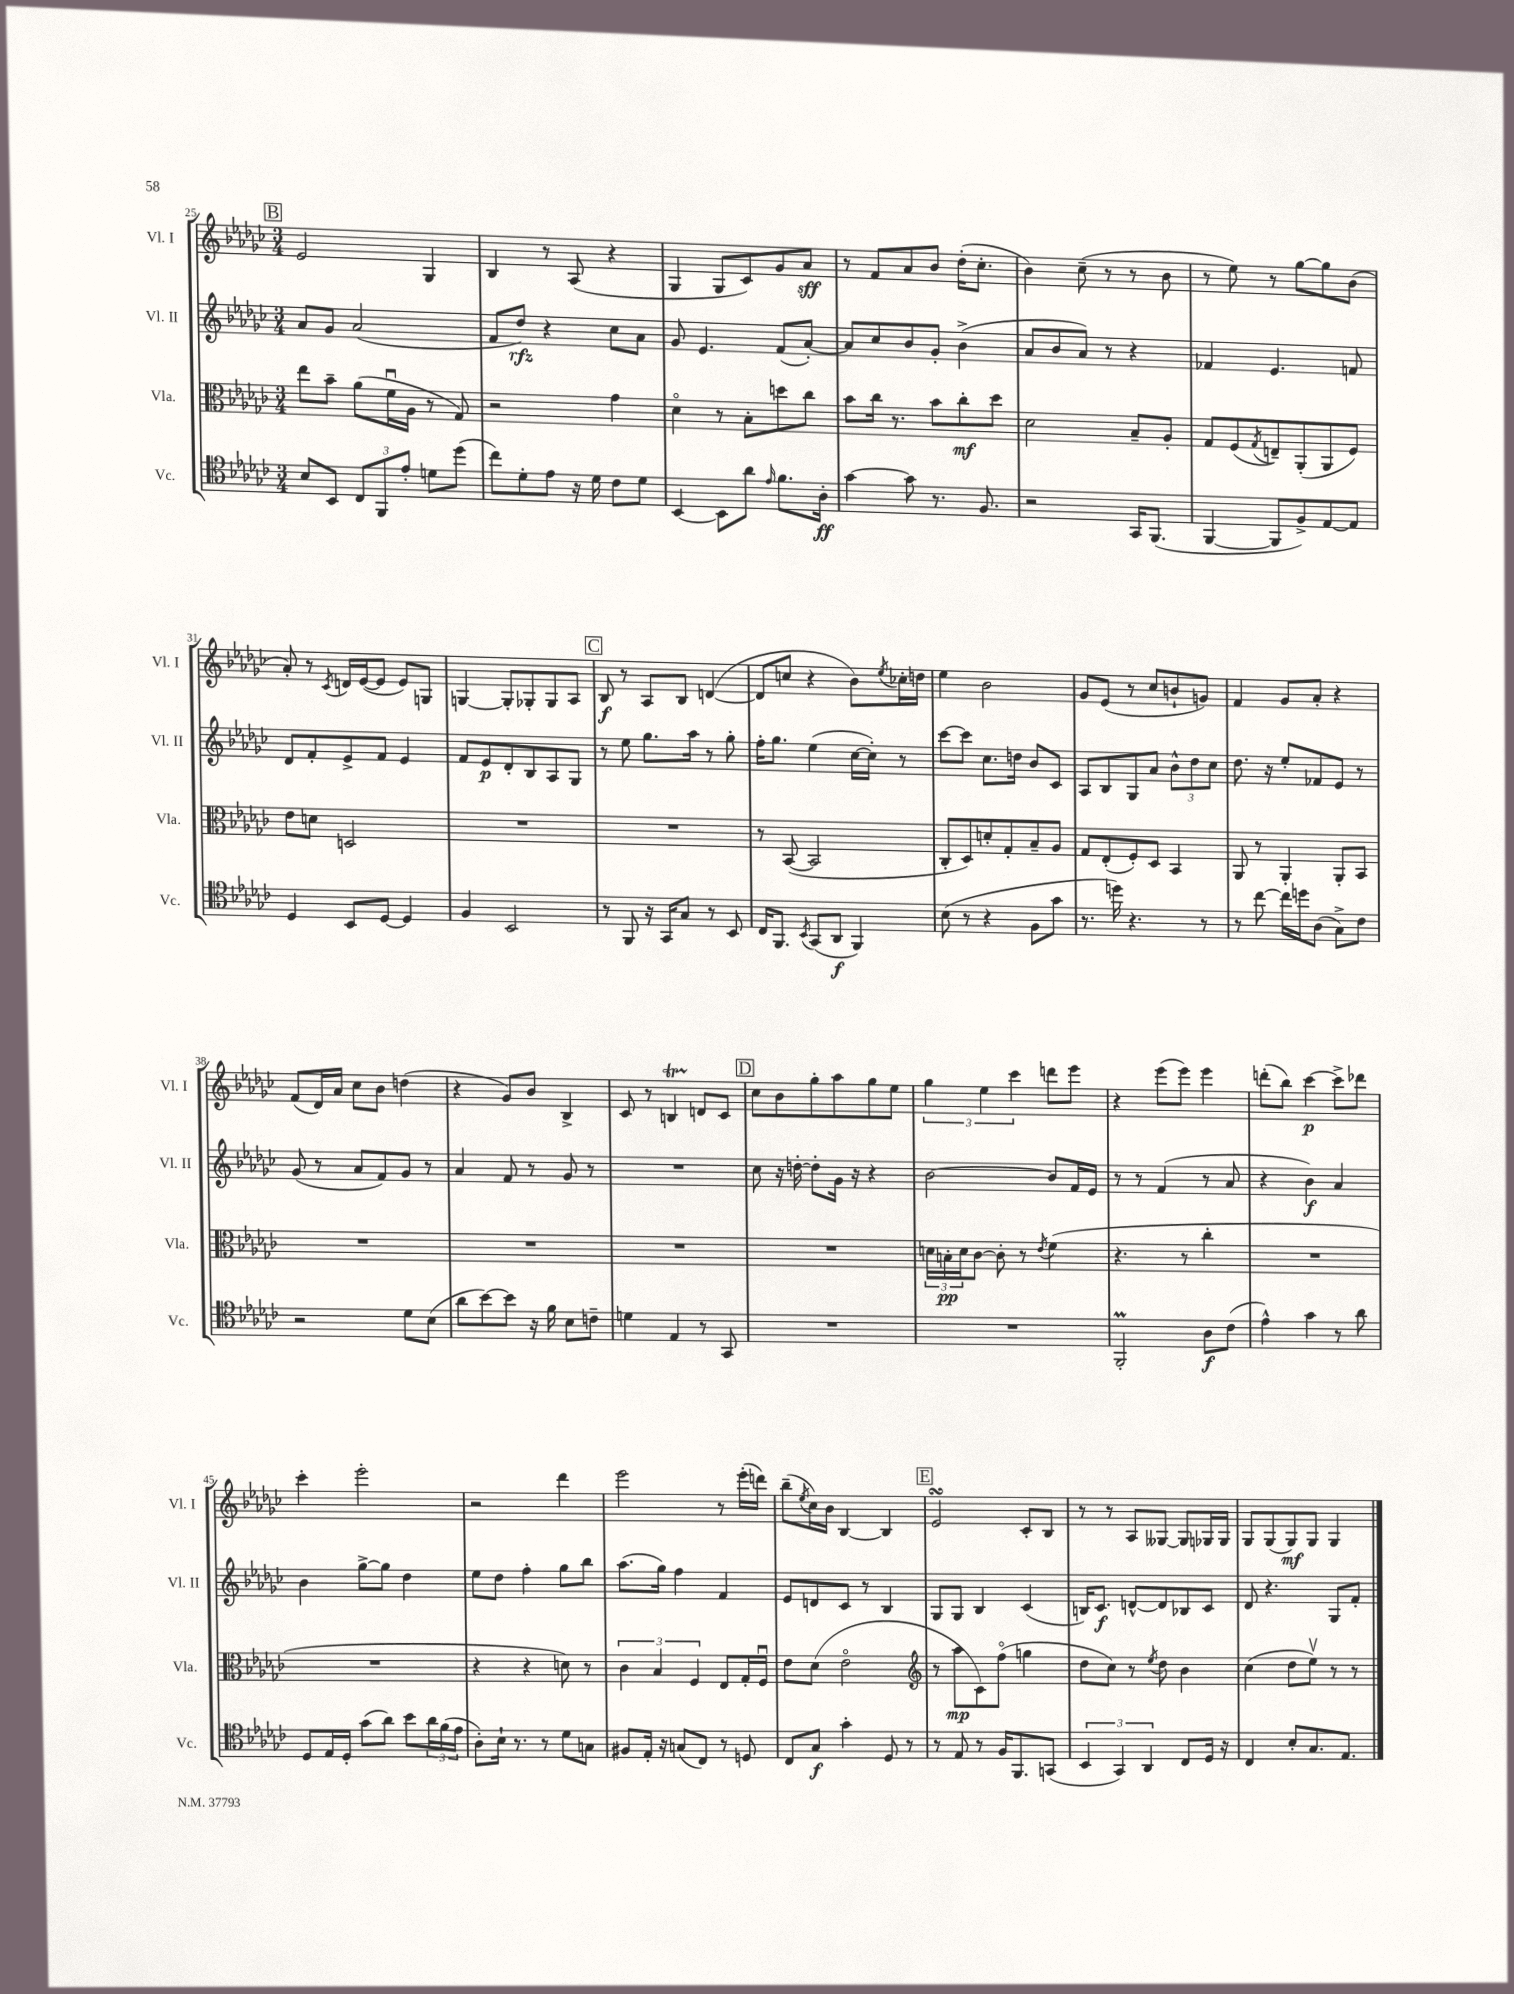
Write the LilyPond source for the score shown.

<<
\new StaffGroup <<
\new Staff = "s0" \with { instrumentName = "Vl. I" shortInstrumentName = "Vl. I" } {
    \clef treble \key ges \major \numericTimeSignature \time 3/4
    \mark \markup { \box "B" } ees'2 ges4 |
    bes4 r8 aes8( r4 |
    ges4 ges8 ces'8) ges'8 aes'8\sff |
    r8 f'8 aes'8 bes'8 des''16-.( ces''8.-. |
    bes'4) ces''8--( r8 r8 bes'8 |
    r8 ees''8) r8 ges''8~ ges''8 bes'8( |
    aes'8-.) r8 \acciaccatura { ces'8 } d'16 ees'16~( ees'8 ees'8) g8 |
    g4~ g8-. ges8-. ges8 aes8 |
    \mark \markup { \box "C" } bes8\f r8 aes8 bes8 d'4~( |
    d'8 c''8 r4 bes'8) \acciaccatura { ees''8 } ces''16-. d''16 |
    ees''4 bes'2 |
    ges'8 ees'8( r8 ces''8 b'8-! g'8) |
    f'4 ges'8 aes'8-. r4 |
    f'8( des'16) aes'16 ces''8 bes'8 d''4( |
    r4 ges'8) bes'8 bes4-> |
    ces'8 r8 b4\startTrillSpan d'8\stopTrillSpan ces'8 |
    \mark \markup { \box "D" } ces''8 bes'8 ges''8-. aes''8 ges''8 ees''8 |
    \tuplet 3/2 { ges''4 ees''4 ces'''4 } d'''8 ees'''8 |
    r4 ees'''8( ees'''8) ees'''4 |
    d'''8-.( bes''8) ces'''4~\p ces'''8-> des'''8 |
    ces'''4-. ees'''2-. |
    r2 des'''4 |
    ees'''2 r8 ees'''16-.( d'''16) |
    bes''8--( \acciaccatura { ees''8 } ces''16) bes'16 bes4~ bes4 |
    \mark \markup { \box "E" } ees'2\turn ces'8-. bes8 |
    r8 r8 aes8 geses8~ geses8 ges16 ges16 |
    ges8 ges8( ges8\mf) ges8 ges4 \bar "|." |
}
\new Staff = "s1" \with { instrumentName = "Vl. II" shortInstrumentName = "Vl. II" } {
    \clef treble \key ges \major \numericTimeSignature \time 3/4
    \mark \markup { \box "B" } aes'8 ges'8 aes'2( |
    f'8 des''8\rfz) r4 ces''8 aes'8 |
    ges'8 ees'4. f'8( aes'8~-.) |
    aes'8 ces''8 bes'8 ges'8-. bes'4->( |
    aes'8 bes'8 aes'8) r8 r4 |
    fes'4 ees'4. f'8 |
    des'8 f'8-. ees'8-> f'8 ees'4 |
    f'8 ees'8\p des'8-. bes8 aes8 ges8 |
    \mark \markup { \box "C" } r8 ees''8 ges''8. aes''16 r8 ges''8-. |
    f''16-. ges''8. ees''4( ces''16~ ces''16-.) r8 |
    ces'''8~ ces'''8 ces''8. d''16 bes'8 ces'8 |
    aes8 bes8 ges8 aes'8 \tuplet 3/2 { bes'8-^ des''8 ces''8 } |
    des''8. r16 ees''8-. fes'8 ees'8 r8 |
    ges'8( r8 aes'8 f'8) ges'8 r8 |
    aes'4 f'8 r8 ges'8 r8 |
    R2. |
    \mark \markup { \box "D" } ces''8 r16 d''16~-. d''8-. ges'16 r16 r4 |
    bes'2~ bes'8 f'16 ees'16 |
    r8 r8 f'4( r8 aes'8 |
    r4 bes'4\f) aes'4 |
    bes'4 ges''8~-> ges''8 des''4 |
    ees''8 des''8 f''4-. ges''8 bes''8 |
    aes''8.( ges''16) f''4 f'4 |
    ees'8 d'8 ces'8 r8 bes4 |
    \mark \markup { \box "E" } ges8 ges8 bes4 ces'4( |
    b16) ces'8.\f d'8~-^ d'8 bes8 ces'8 |
    des'8 r4. ges8 f'8-. \bar "|." |
}
\new Staff = "s2" \with { instrumentName = "Vla." shortInstrumentName = "Vla." } {
    \clef alto \key ges \major \numericTimeSignature \time 3/4
    \mark \markup { \box "B" } ees''8 bes'8-- aes'8( f'16\downbow aes16 r8 ges8) |
    r2 ges'4 |
    des'4\flageolet r8 bes8-. d''8 ces''8 |
    bes'8 ces''16 r8. bes'8 ces''8-.\mf des''8 |
    des'2 bes8-- aes8-. |
    ges8 f8( \acciaccatura { ges8 } e8--) aes,8-.( aes,8 f8) |
    ees'8 d'8 d2 |
    R2. |
    \mark \markup { \box "C" } R2. |
    r8 bes,8~( bes,2 |
    ces8-. des8) d'8-. ges8-. bes8-- aes8 |
    ges8 ees8-.( f8-.) des8 bes,4 |
    aes,8 r8 aes,4-. aes,8-. bes,8 |
    R2. |
    R2. |
    R2. |
    \mark \markup { \box "D" } R2. |
    \tuplet 3/2 { d'16 b16-.\pp d'16 } ces'8~ ces'8-. r8 \acciaccatura { ees'8 } f'4( |
    r4. r8 ces''4-. |
    R2. |
    R2. |
    r4 r4 d'8) r8 |
    \tuplet 3/2 { ces'4 bes4 f4 } ees8 ges16-. f16\downbow |
    ees'8 des'8( ees'2\flageolet |
    \mark \markup { \box "E" } \clef treble r8 aes''8\mp ces'8) f''8\flageolet( g''4 |
    des''8 ces''8) r8 \acciaccatura { ees''8 } des''8 bes'4 |
    ces''4( des''8 ees''8\upbow) r8 r8 \bar "|." |
}
\new Staff = "s3" \with { instrumentName = "Vc." shortInstrumentName = "Vc." } {
    \clef tenor \key ges \major \numericTimeSignature \time 3/4
    \mark \markup { \box "B" } bes8 bes,8 \tuplet 3/2 { ces8 f,8 ees'8-. } d'8 des''8( |
    ces''8) des'8-. ees'8 r16 des'16 ces'8 des'8 |
    bes,4~ bes,8 aes'8 \grace { ees'16 } f'8. aes16-.\ff |
    ges'4~ ges'8 r8. f8. |
    r2 ges,16 f,8.( |
    f,4~ f,8 f8->) ees8~ ees8 |
    des4 bes,8 des8~ des4 |
    f4 bes,2 |
    \mark \markup { \box "C" } r8 f,8 r16 ges,16 ges8 r8 bes,8 |
    ces16 f,8. \acciaccatura { bes,8 } ges,8( aes,8\f f,4) |
    bes8( r8 r4 f8 ges'8 |
    r8. d''16) r4. r8 |
    r8 ces''8~ ces''16 d''16 aes8( ges8->) ces'8 |
    r2 des'8 bes8( |
    aes'8 bes'8~) bes'8 r16 f'16 bes8 c'8-- |
    d'4 ees4 r8 ges,8 |
    \mark \markup { \box "D" } R2. |
    R2. |
    f,2-.\prall aes8\f ces'8( |
    ees'4-^) ges'4 r8 aes'8 |
    des8 ees16 des16-. ges'8( aes'8) bes'8 \tuplet 3/2 { aes'16 f'16( ees'16 } |
    aes8-.) bes16-! r8. r8 des'8 g8 |
    fis8 ees16-. r16 g8( ces8) r8 d8 |
    ces8 ges8\f ges'4-. des8 r8 |
    \mark \markup { \box "E" } r8 ees8 r8 f16 f,8. g,8( |
    \tuplet 3/2 { bes,4 ges,4) aes,4 } ces8 des16 r16 |
    ces4 bes8-. ges8. ees8. \bar "|." |
}
>>
>>
\layout { \context { \Score currentBarNumber = #25 } }
